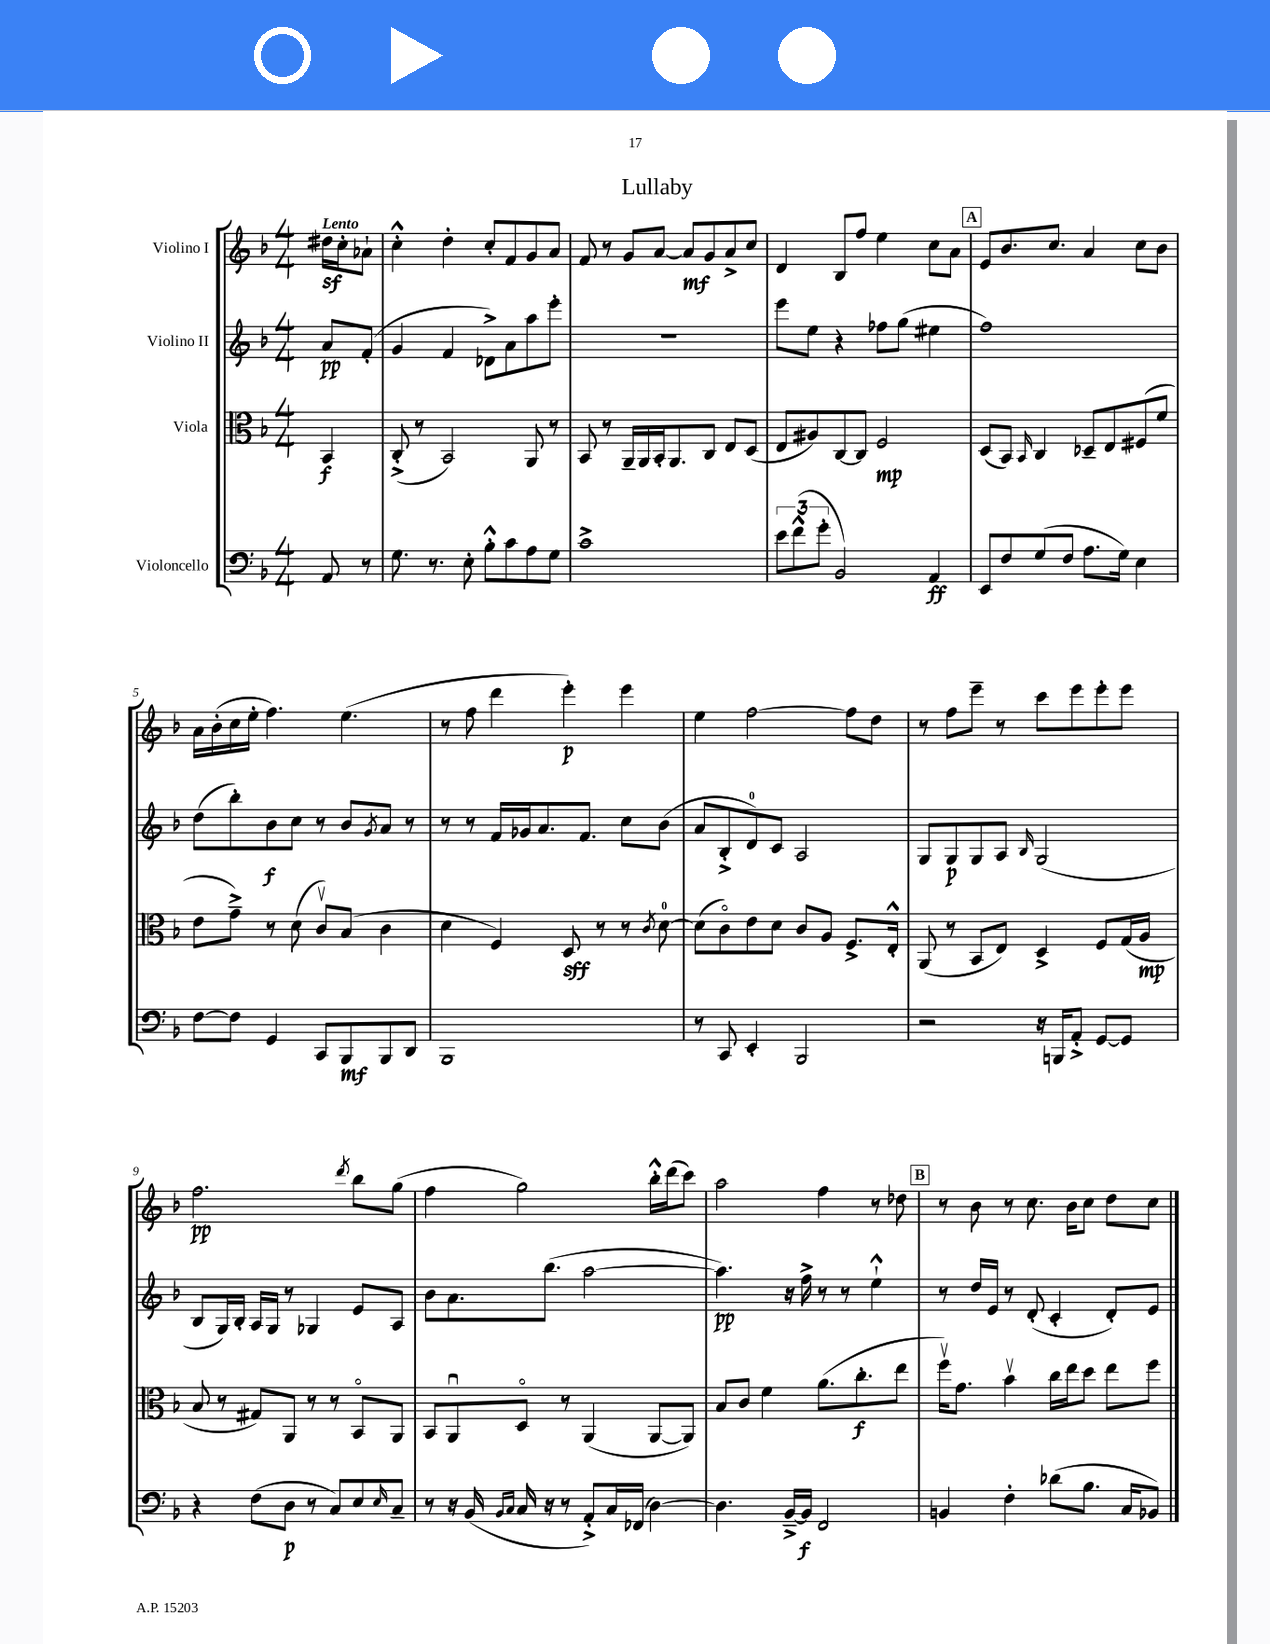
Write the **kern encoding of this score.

**kern	**kern	**kern	**kern
*staff4	*staff3	*staff2	*staff1
*clefF4	*clefC3	*clefG2	*clefG2
*k[b-]	*k[b-]	*k[b-]	*k[b-]
*M4/4	*M4/4	*M4/4	*M4/4
8AA	4BB-	8a	16dd#
.	.	.	16cc'
8r	.	(8f'	8a-`
=	=	=	=
8.G	(8C'^	4g	4cc'^^
.	8r	.	.
8.r	.	.	.
.	2BB-)	4f	4dd'
8E'	.	.	.
8B-'^^	.	8d-^)	8cc'
8c	.	8a	8f
8A	8AA	8aa	8g
8G	8r	8eee'	8a
=	=	=	=
1c^	8BB-	1r	8f
.	8r	.	8r
.	16AA~	.	8g
.	16AA	.	.
.	16BB-'	.	[8a
.	8.AA	.	.
.	.	.	8a]
.	8C	.	8g
.	8E	.	8a^
.	(8D	.	8cc
=	=	=	=
12e	8E	8eee	4d
(12f^^	.	.	.
.	8A#)	8ee	.
12g'	.	.	.
2BB-)	[8C	4r	8B-
.	8C]	.	8ff
.	2F	8ff-	4ee
.	.	(8gg	.
4AA	.	4ee#	8cc
.	.	.	8a
=	=	=	=
8EE	(8D	1ff)	8e
8F	8BB-)	.	8.b-
.	16qqBB-	.	.
(8G	4C	.	.
.	.	.	8.cc
8F	.	.	.
8.A	8D-~	.	4a
.	8E	.	.
16G)	.	.	.
4E	(8F#	.	8cc
.	8f	.	8b-
=	=	=	=
[8F	8e	(8dd	16a
.	.	.	(16b-'
8F]	8g~^)	8bb-')	16cc
.	.	.	16ee'
4GG	8r	8b-	4.ff)
.	(8d	8cc	.
8CC	8cv)	8r	.
8BBB-	(8B-	8b-	(4.ee
.	.	8qg	.
8BBB-	4c	8a	.
8DD	.	8r	.
=	=	=	=
1BBB-	4d	8r	8r
.	.	8r	8ff
.	4F)	16f	4ddd
.	.	16g-	.
.	.	8.a	.
.	8D	.	4eee')
.	.	8.f	.
.	8r	.	.
.	8r	8cc	4eee
.	8qc	.	.
.	[8d	(8b-	.
=	=	=	=
8r	(8d]	8a	4ee
8CC	8co)	8B-'^	.
4EE'	8e	8d)	[2ff
.	8d	8c	.
2BBB-	8c	2A	.
.	8A	.	.
.	8.F^	.	8ff]
.	.	.	8dd
.	16E'^^	.	.
=	=	=	=
2r	(8AA	8G	8r
.	8r	8G	8ff
.	8BB-	8G	8eee~
.	8E)	8A	8r
.	.	16qqB-	.
16r	4D^	(2G	8ccc
16BBB	.	.	.
8AA'^	.	.	8eee
[8GG	8F	.	8eee'
8GG]	(16G	.	8eee
.	16A	.	.
=	=	=	=
4r	8B-	8B-	2.ff
.	8r	16G)	.
.	.	16B-'	.
(8F	8G#)	16A	.
.	.	16G	.
8D	8AA	8r	.
8r	8r	4G-	.
8C)	8r	.	.
.	.	.	8qddd
8E	8BB-o	8e	8bb-
16qqE	.	.	.
8C~	8AA	8A	(8gg
=	=	=	=
8r	8BB-	8b-	4ff
16r	8AAu	8.a	.
(16BB-	.	.	.
16qqBB-	.	.	.
16qqC	.	.	.
16C	8Do	.	2gg)
16r	.	(8.bb-	.
8r	8r	.	.
8AA'^)	(4AA	[2aa	.
16C	.	.	.
(16FF-	.	.	.
[4D)	[8AA	.	16bb-'^^
.	.	.	(16ddd
.	8AA])	.	8ccc)
=	=	=	=
4.D]	8B-	4.aa])	2aa
.	8c	.	.
.	4f	.	.
[16BB-~^	.	16r	.
16BB-]	.	16ff^	.
2FF	(8.a	8r	4ff
.	.	8r	.
.	8.cc'	.	.
.	.	4ee`^^	8r
.	8ee	.	8dd-
=	=	=	=
4BB	16ffv)	8r	8r
.	8.g	.	.
.	.	16dd	8b-
.	.	16e	.
4F'	4b-v	8r	8r
.	.	(8d'	8.cc
(8d-	16cc	4c'	.
.	16ee	.	16b-
8.B-	8dd	.	8cc
.	8ee	8d')	8dd
16C	.	.	.
8BB-)	8ff	8e	8cc
==	==	==	==
*-	*-	*-	*-
